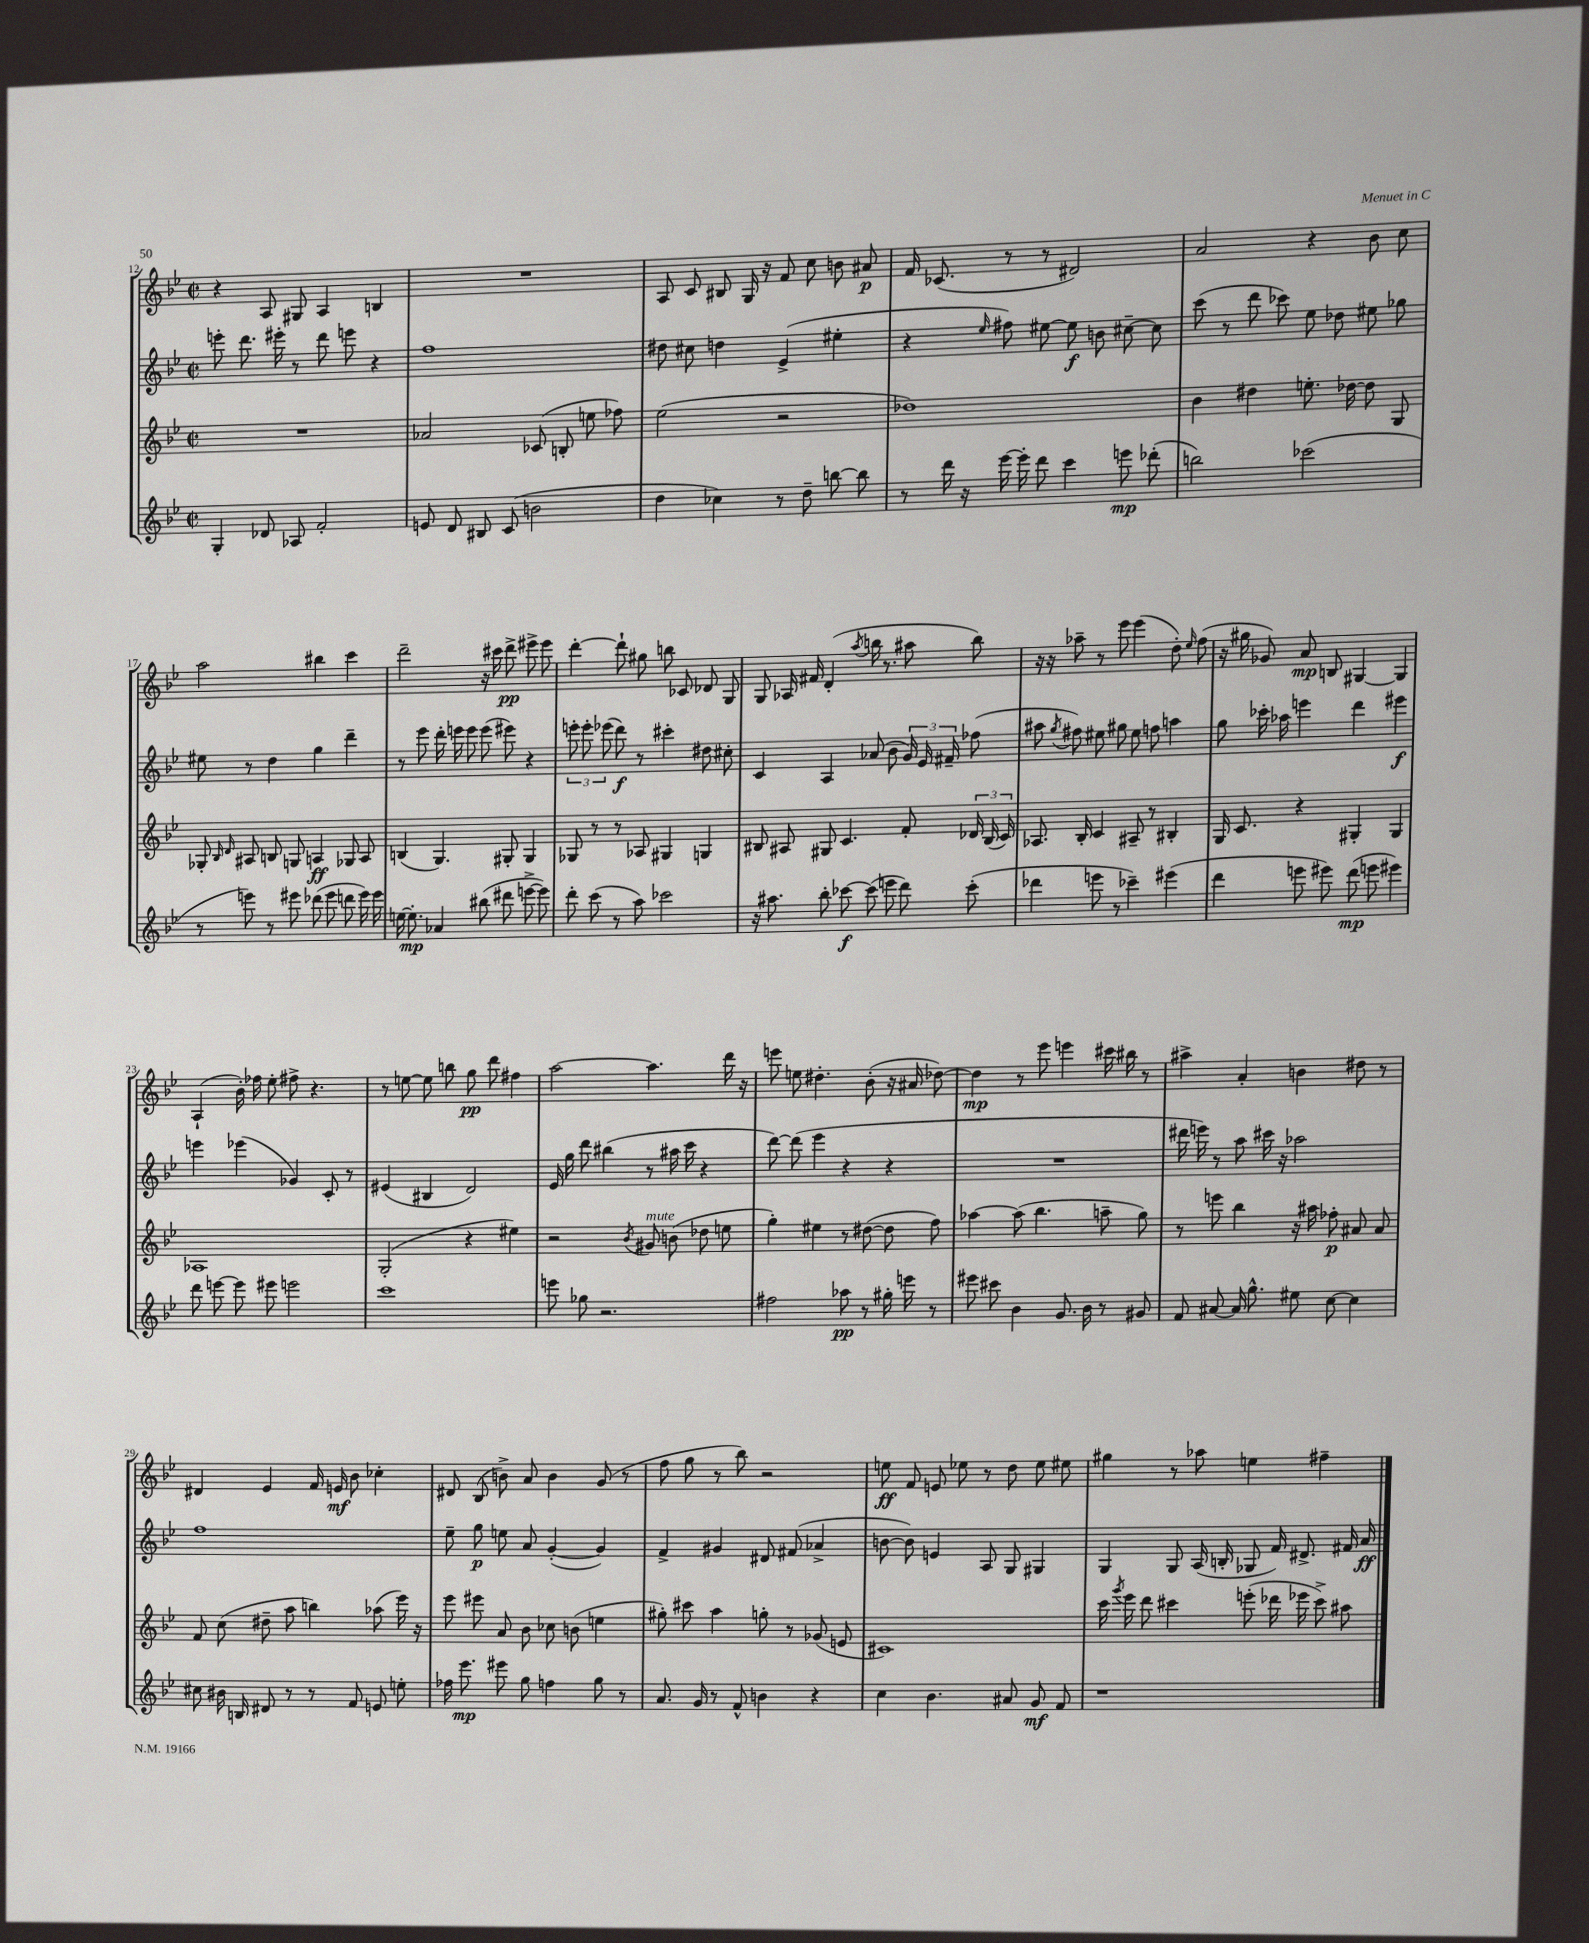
<<
\new StaffGroup <<
\new Staff = "s0" {
    \clef treble \key bes \major \defaultTimeSignature \time 2/2
    \autoBeamOff r4 a8 gis8 a4 b4 |
    R1 |
    a8 c'8 bis8 g16 r16 f'8 c''8 b'8 ais'8\p |
    f'16 ces'8.( r8 r8 dis'2) |
    a'2 r4 bes'8 c''8 |
    a''2 bis''4 c'''4 |
    d'''2-- r16 cis'''16 d'''8->\pp eis'''8-> eis'''8 |
    d'''4~-. d'''8-! gis''8 b''8 ces'8 des'8 g8 |
    g8 aes16 fis'16 d'4-.( \acciaccatura { a''8 } b''16 r8. ais''8 b''8) |
    r16 r16 aes''8-- r8 ees'''8 ees'''4( d''8-.) \grace { ees''16 } f''8( |
    r16 gis''16 ges'8) a'8\mp b8 gis4~ gis4 |
    a4-!( bes'16-.) fes''16 ees''8-. fis''8-> r4. |
    r8 e''8~ e''8 b''8 g''8\pp d'''8 fis''4 |
    a''2~ a''4. d'''16 r16 |
    e'''8 e''8 dis''4.-. bes'8-.( r16 ais'16 des''8~) |
    des''4\mp r8 ees'''8 e'''4 cis'''16 bis''16 r8 |
    ais''4-> a'4-. b'4 dis''8 r8 |
    dis'4 ees'4 f'16 e'16\mf bes'8 ces''4-. |
    dis'8 bes8( b'8->) a'8 b'4 g'8( r8 |
    f''8 g''8 r8 bes''8) r2 |
    e''8\ff f'8 e'8 ees''8 r8 d''8 ees''8 eis''8 |
    gis''4 r8 aes''8 e''4 fis''4-- \bar "|." |
}
\new Staff = "s1" {
    \clef treble \key bes \major \defaultTimeSignature \time 2/2
    \autoBeamOff e'''8-. d'''8. eis'''16-. r8 d'''8 e'''8 r4 |
    f''1 |
    dis''8 cis''8 d''4 ees'4->( eis''4-. |
    r4 \grace { ees''16 } fis''8) eis''8~ eis''8\f b'8 cis''8~-- cis''8 |
    c'''8( r8 d'''8 ces'''8) ees''8 des''8 eis''8 ges''8 |
    eis''8 r8 d''4 g''4 d'''4-- |
    r8 ees'''8 d'''16-. e'''16 e'''8 e'''8( eis'''8) r4 |
    \tuplet 3/2 { e'''8-. e'''8-. ees'''8( } d'''8\f) r8 cis'''4-. dis''8 cis''8-. |
    c'4 a4 aes'8( bes'8 \tuplet 3/2 { g'16) ees'16 fis'16-- } fes''8( |
    ais''8 \acciaccatura { g''8 } fis''8) eis''8 gis''8 eis''8 f''8 a''4 |
    g''8 ces'''16-. aes''16 e'''4 d'''4 eis'''4\f |
    e'''4 ees'''4( ges'4) c'8-. r8 |
    eis'4( bis4 d'2) |
    ees'16 g''16 d'''8 bis''4( r8 ais''16 c'''16 r4 |
    d'''8~) d'''8( ees'''4 r4 r4 |
    R1 |
    dis'''16 e'''16) r8 a''8 cis'''16 r16 aes''2 |
    f''1 |
    ees''8-- g''8\p e''8 a'8 g'4~-.( g'4) |
    f'4-> gis'4 dis'8 fis'8( aes'4-> |
    b'8~ b'8) e'4 a8 g8 gis4 |
    g4 g8 a16( b16-. ges8 f'16) dis'8.-> fis'16 a'16\ff \bar "|." |
}
\new Staff = "s2" {
    \clef treble \key bes \major \defaultTimeSignature \time 2/2
    \autoBeamOff R1 |
    aes'2 ces'8( b8-. e''8 fes''8) |
    ees''2( r2 |
    des''1) |
    bes'4 dis''4 e''8.-. des''16~ des''8 g8 |
    ges8-. \grace { bes16 d'16 } ais8 b8 g8 a4\ff ges8 a8 |
    b4( g4.) gis8-. gis4 |
    ges8 r8 r8 aes8 gis4 g4 |
    bis8 ais8 gis8 c'4. f'8-. \tuplet 3/2 { des'16 bis16( c'16) } |
    aes8. bes16-. c'4 ais8-- r8 bis4-. |
    g16 c'8. r4 gis4-. gis4 |
    aes1 |
    g2-.( r4 eis''4) |
    r2 \acciaccatura { bes'8 } gis'8^\markup { \italic "mute" } b'8( des''8 e''8 |
    g''4-.) eis''4 r8 dis''8~( dis''8 f''8) |
    aes''4~ aes''8( bes''4. a''8-- g''8) |
    r8 e'''8 bes''4 r16 ais''16 fes''8-.\p ais'8 ais'8 |
    f'8 c''8( dis''8-- a''8 b''4) aes''8( ees'''16) r16 |
    ees'''8 eis'''8 a'8 bes'8 ces''8 b'8( e''4 |
    gis''8-.) cis'''8 a''4 g''8-. r8 ges'8( e'8 |
    cis'1) |
    c'''16 \acciaccatura { g'''8 } ees'''16 d'''8 cis'''4 e'''8-.( des'''16 ees'''16 cis'''8->) ais''8 \bar "|." |
}
\new Staff = "s3" {
    \clef treble \key bes \major \defaultTimeSignature \time 2/2
    \autoBeamOff g4-. des'8 aes8 f'2-. |
    e'8 d'8 bis8 c'8( b'2 |
    d''4 ces''4) r8 d''8-- b''8~ b''8 |
    r8 d'''16 r16 ees'''16~ ees'''16-. d'''8 c'''4 e'''8\mp des'''8-.( |
    b''2) ces'''2( |
    r8 e'''8) r8 eis'''8 des'''8( eis'''8 d'''8 eis'''16) eis'''16 |
    e''16~ e''8.-.\mp aes'4 bis''8( dis'''8 e'''8~-> e'''8) |
    d'''8-. c'''8( r8 a''8) ces'''2 |
    r16 ais''8. bes''8-. ces'''8~\f ces'''8( e'''8 d'''8) ces'''8-.( |
    des'''4 e'''8 r8 ces'''4--) eis'''4( |
    d'''4 e'''8 eis'''8) d'''8\mp( e'''8 eis'''4) |
    d'''8 e'''8~ e'''8 eis'''8 e'''2 |
    c'''1 |
    e'''8 ges''8 r2. |
    fis''2 aes''8\pp r8 gis''16-. e'''16 r8 |
    eis'''8 cis'''8 bes'4 g'8. bes'16 r8 gis'8 |
    f'8 ais'8~ ais'16 g''8.-^ eis''8 c''8~ c''4 |
    cis''8 bis'16 b16 dis'8 r8 r8 f'8 e'8 e''8-. |
    fes''16 ees'''8.\mp eis'''8 g''8 f''4 g''8 r8 |
    a'8. g'16 r8 f'8-^ b'4 r4 |
    c''4 bes'4. ais'8 g'8\mf f'8 |
    r1 \bar "|." |
}
>>
>>
\layout { \context { \Score currentBarNumber = #12 } }
